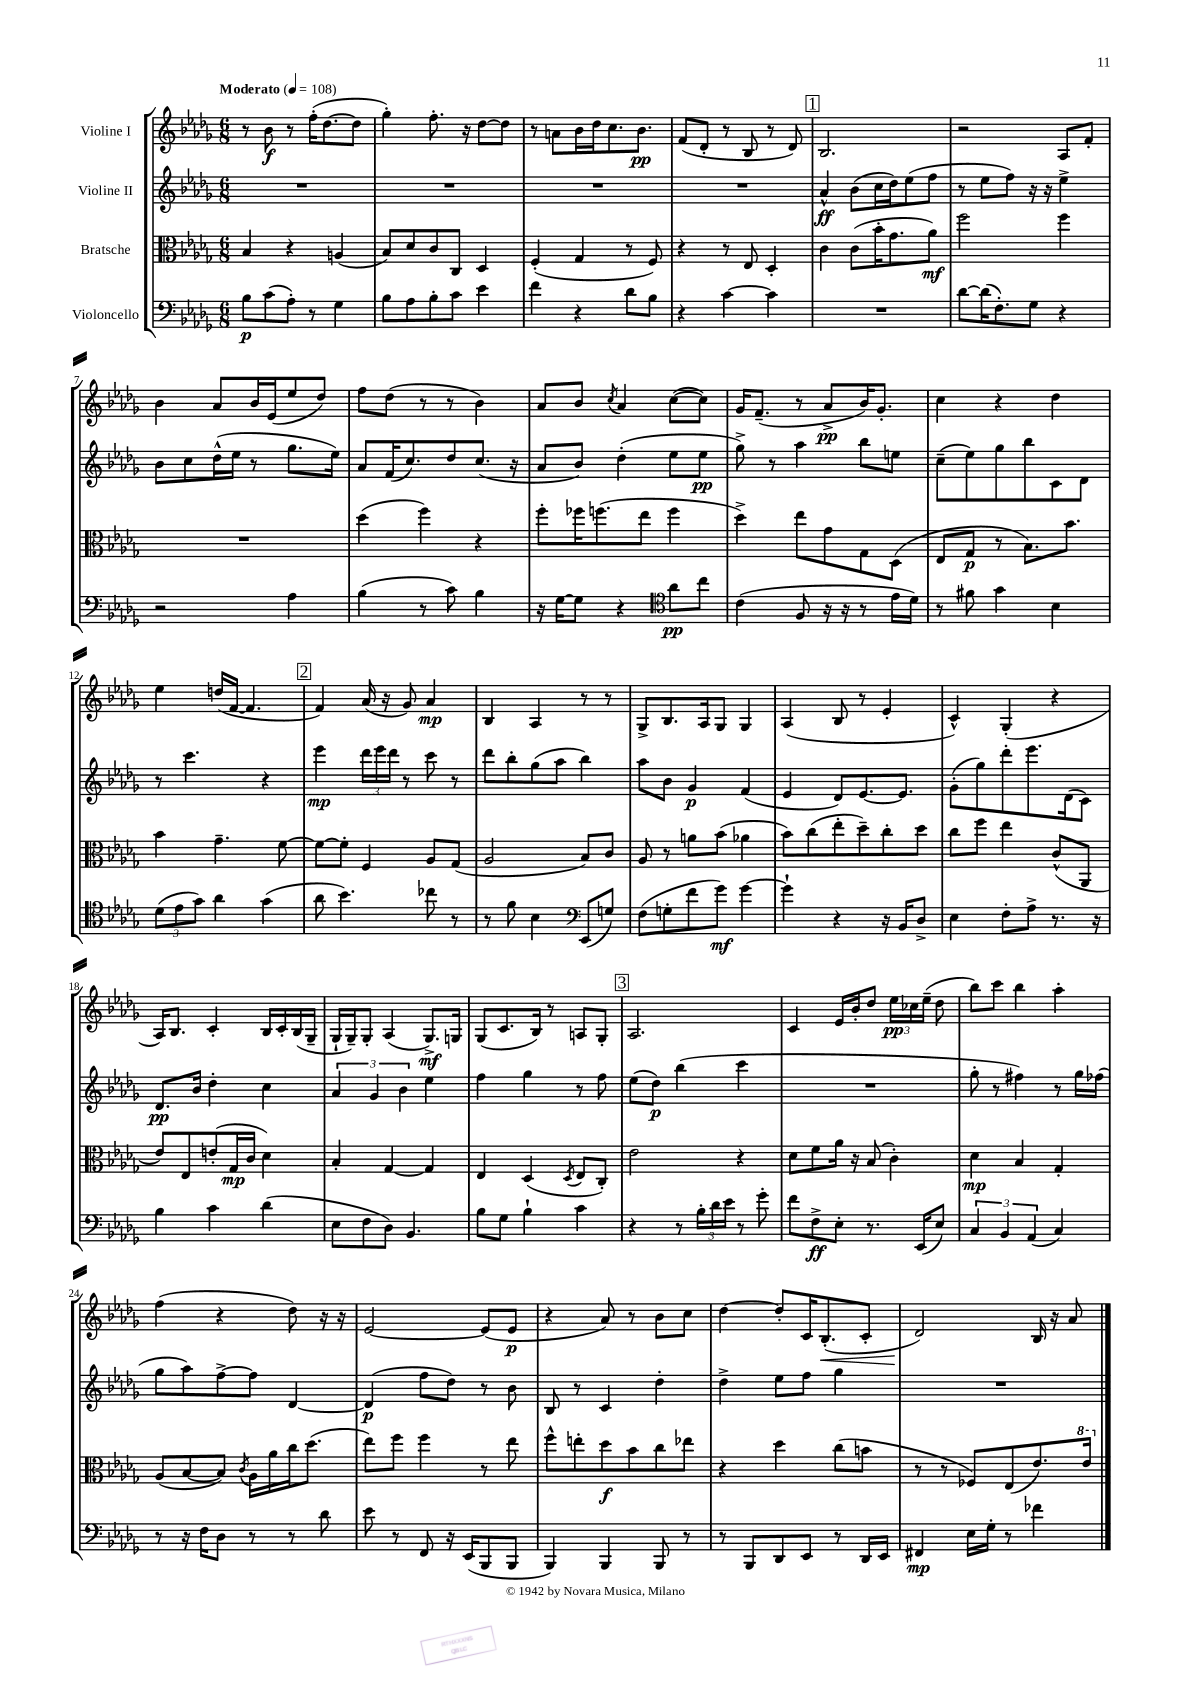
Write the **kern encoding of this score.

**kern	**kern	**kern	**kern
*staff4	*staff3	*staff2	*staff1
*clefF4	*clefC3	*clefG2	*clefG2
*k[b-e-a-d-g-]	*k[b-e-a-d-g-]	*k[b-e-a-d-g-]	*k[b-e-a-d-g-]
*M6/8	*M6/8	*M6/8	*M6/8
*MM108	*MM108	*MM108	*MM108
8B-	4B-	2.r	8r
(8c	.	.	8b-
8A-')	4r	.	8r
8r	.	.	(16ff'
.	.	.	[8.dd-
4G-	(4A	.	.
.	.	.	8dd-]
=	=	=	=
8B-	8B-)	2.r	4gg-')
8A-	8d-	.	.
8B-'	8c	.	8.ff'
8c	8C	.	.
.	.	.	16r
4e-	4D-	.	[8dd-
.	.	.	8dd-]
=	=	=	=
4f	(4F'	2.r	8r
.	.	.	8a
4r	4G-	.	16b-
.	.	.	16dd-
.	.	.	8.cc
8d-	8r	.	.
.	.	.	8.b-
8B-	8F)	.	.
=	=	=	=
4r	4r	2.r	(8f
.	.	.	8d-'
[4c	8r	.	8r
.	8E-	.	8B-
4c]	4D-'	.	8r
.	.	.	8d-)
=	=	=	=
2.r	4c	4a-^^	2.B-
.	(8c	(8b-	.
.	16b-'	16cc	.
.	8.g-	16dd-)	.
.	.	(8ee-	.
.	8a-)	8ff	.
=	=	=	=
[8d-	2ff	8r	2r
(16d-]	.	8ee-	.
8.F')	.	.	.
.	.	8ff)	.
8G-	.	16r	.
.	.	16r	.
4r	4ff	4ee-^	8A-
.	.	.	8f'
=	=	=	=
2r	2.r	8b-	4b-
.	.	8cc	.
.	.	(16dd-^^	8a-
.	.	16ee-	.
.	.	8r	16b-
.	.	.	(16e-
4A-	.	8.gg-	8ee-
.	.	.	8dd-)
.	.	16ee-)	.
=	=	=	=
(4B-	(4dd-	8a-	8ff
.	.	(16f	(8dd-
.	.	8.cc)	.
8r	4ff)	.	8r
8c)	.	8dd-	8r
4B-	4r	(8.cc	4b-)
.	.	16r	.
=	=	=	=
16r	8ff'	8a-	8a-
[16G-	.	.	.
8G-]	16ff-	8b-)	8b-
.	(8.ff	.	.
.	.	.	8qcc
4r	.	(4dd-'	4a-
.	8ee-	.	.
*clefC4	*	*	*
8a-	4ff	8ee-	([8cc
8cc	.	8ee-	8cc])
=	=	=	=
(4c	4dd-^)	8gg-^)	16g-
.	.	.	(8.f~
.	.	8r	.
8F	8ee-	4aa-	8r
16r	8g-	.	8a-^
16r	.	.	.
8r	8G-	8bb-	16b-)
.	.	.	8.g-'
16e-	(8D-	8ee	.
16d-)	.	.	.
=	=	=	=
8r	8E-	(8cc~	4cc
8f#	8G-	8ee-)	.
4g-	8r	8gg-	4r
.	8.B-)	8bb-	.
4B-	.	8c	4dd-
.	8.b-	.	.
.	.	8d-	.
=	=	=	=
(12d-	4b-	8r	4ee-
12e-	.	.	.
.	.	4.ccc	.
12g-)	.	.	.
4a-	4.g-~	.	(16dd
.	.	.	[16f
.	.	.	4.f]
(4g-	.	4r	.
.	[8f	.	.
=	=	=	=
8a-	8f_	4eee-	4f)
4.b-)	8f']	.	.
.	4F	24ddd-	(16a-
.	.	24eee-	.
.	.	.	16r
.	.	24ddd-	.
.	.	8r	8g-)
8cc-	8A-	8ccc	4a-
8r	(8G-	8r	.
=	=	=	=
8r	2A-	8ddd-	4B-
8f	.	8bb-'	.
4B-	.	(8gg-	4A-
.	.	8aa-	.
*clefF4	*	*	*
(8EE-	8B-)	4bb-)	8r
8G)	8c	.	8r
=	=	=	=
(8F	8A-	8aa-	8G-^
8G'	8r	8b-	8.B-
8f	8a	4g-	.
.	.	.	16A-
8g-)	(8b-	.	8G-
[4g-	4a-	(4f	4G-
=	=	=	=
4g-`]	8b-)	4e-	(4A-
.	(8cc	.	.
4r	8ee-'	8d-)	8B-
.	8dd-~)	[8.e-	8r
16r	8cc'	.	4e-'
16BB-	.	8.e-]	.
8D-^	8dd-	.	.
=	=	=	=
4E-	8cc	(8g-'	4c^^)
.	8ff	8gg-)	.
8F'	4ee-	8ddd-'	(4G-'
8A-^	.	8.eee-	.
8.r	(8c^^	.	4r
.	.	(16d-	.
.	8AA-	8c)	.
16r	.	.	.
=	=	=	=
4B-	8e-)	8.d-	16A-)
.	.	.	8.B-
.	8E-	.	.
.	.	16b-	.
4c	(8e'	4dd-'	4c'
.	16G-	.	.
.	16c	.	.
(4d-	4d-)	4cc	16B-
.	.	.	16c'
.	.	.	(16B-
.	.	.	16G-~
=	=	=	=
8E-	4B-'	6a-	16G-`
.	.	.	16G-~)
8F	.	.	8G-'
.	.	6g-	.
8D-)	[4G-	.	(4A-
.	.	6b-	.
4.BB-	.	.	.
.	4G-]	4ee-	8.G-^)
.	.	.	16G
=	=	=	=
8B-	4E-	4ff	(8G-
8G-	.	.	8.c
4B-`	(4D-	4gg-	.
.	.	.	16B-)
.	.	.	8r
.	8qD-	.	.
4c	8E-	8r	8A
.	8C')	8ff	8G-'
=	=	=	=
4r	2e-	(8ee-	2.A-
.	.	8dd-)	.
8r	.	(4bb-	.
24B-'	.	.	.
24d-	.	.	.
24e-	.	.	.
8r	4r	4ccc	.
8g-'	.	.	.
=	=	=	=
8f	8d-	2.r	4c
8F^	8f	.	.
8E-'	16a-	.	16e-
.	16r	.	16b-'
8.r	(8B-	.	8dd-
.	4c')	.	24ee-
.	.	.	24cc-
(16EE-	.	.	.
.	.	.	(24ee-~
8E-)	.	.	8dd-
=	=	=	=
6C	4d-	8gg-'	8bb-)
.	.	8r	8ccc
6BB-	.	.	.
.	4B-	4ff#)	4bb-
(6AA-	.	.	.
4C)	4G-'	8r	4aa-'
.	.	16gg-	.
.	.	(16ff-	.
=	=	=	=
8r	(8A-	8gg-	(4ff
16r	[8B-	8aa-)	.
16F	.	.	.
8D-	8B-])	[8ff^	4r
.	8qc	.	.
8r	16A-	8ff]	.
.	16a-	.	.
8r	16cc	[4d-	8dd-)
.	(8.dd-	.	.
8d-	.	.	16r
.	.	.	16r
=	=	=	=
8e-	8ee-)	(4d-]	[2e-
8r	8ff	.	.
8FF	4ff	8ff	.
16r	.	8dd-)	.
(16EE-	.	.	.
8BBB-	8r	8r	(8e-]
8BBB-	8ee-	8b-	8e-
=	=	=	=
4BBB-)	8ff^^	8B-	4r
.	8ee'	8r	.
4BBB-	8dd-	4c	8a-)
.	8b-	.	8r
8BBB-	8cc	4dd-'	8b-
8r	8ee-	.	8cc
=	=	=	=
8r	4r	4dd-^	[4dd-
8BBB-	.	.	.
8DD-	4dd-	8ee-	8dd-']
8EE-	.	8ff	16c
.	.	.	(8.B-'
8r	(8cc	4gg-	.
16DD-	8b	.	8c'
16EE-	.	.	.
=	=	=	=
4FF#	8r	2.r	2d-)
.	8r	.	.
16E-	8F-)	.	.
16G-'	.	.	.
8r	(8E-	.	.
4f-	8.e-)	.	16B-
.	.	.	16r
.	.	.	8a-
.	16ee-	.	.
==	==	==	==
*-	*-	*-	*-
